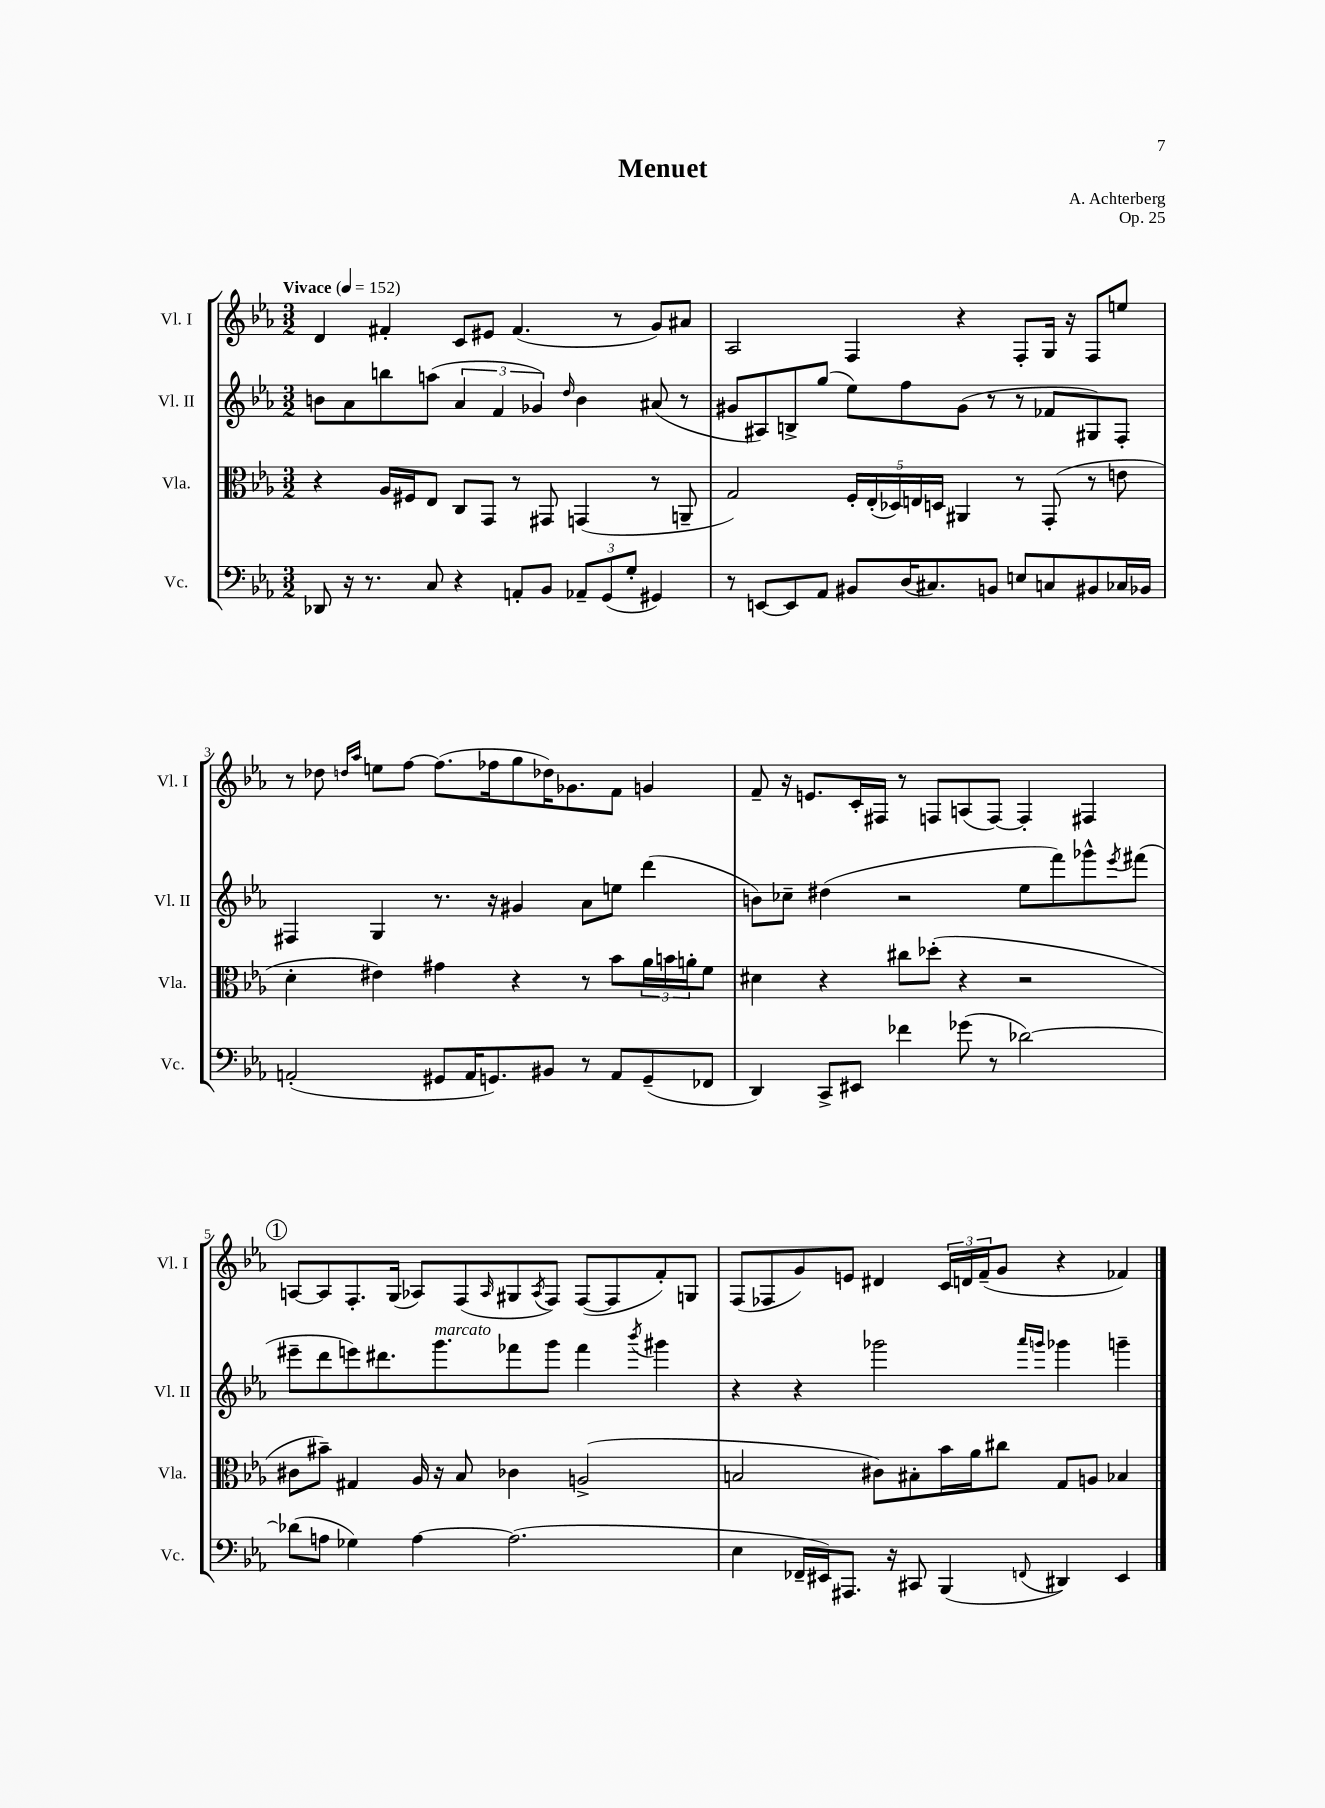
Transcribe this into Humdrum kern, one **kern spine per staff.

**kern	**kern	**kern	**kern
*staff4	*staff3	*staff2	*staff1
*clefF4	*clefC3	*clefG2	*clefG2
*k[b-e-a-]	*k[b-e-a-]	*k[b-e-a-]	*k[b-e-a-]
*M3/2	*M3/2	*M3/2	*M3/2
*MM152	*MM152	*MM152	*MM152
8DD-	4r	8b	4d
16r	.	8a-	.
8.r	.	.	.
.	16A-	8bb	4f#'
.	16F#	.	.
8C	8E-	(8aa	.
4r	8C	6a-	8c
.	8GG	.	8e#
.	.	6f	.
8AA'	8r	.	(4.f#
.	.	6g-)	.
8BB-	8GG#	.	.
.	.	16qqdd	.
12AA-~	(4GG	4b	.
(12GG	.	.	.
.	.	.	8r
12G'	.	.	.
4GG#)	8r	(8a#	8g)
.	8AA~	8r	8a#
=	=	=	=
8r	2G)	8g#	2A-
[8EE	.	8A#)	.
8EE]	.	8B^	.
8AA-	.	(8gg	.
8BB#	20F'	8ee-)	4F
.	(20E-'	.	.
.	20D-)	.	.
(16D	.	8ff	.
.	20E	.	.
8.C#)	.	.	.
.	20D	.	.
.	4AA#	(8g#	4r
8BB	.	8r	.
8E	8r	8r	8F'
8C	(8GG'	8f-	16G
.	.	.	16r
8BB#	8r	8G#)	8F
16C-	8e	8F'	8ee
16BB-	.	.	.
=	=	=	=
(2AA'	4d'	4F#	8r
.	.	.	8dd-
.	.	.	16qqdd
.	.	.	16qqaa-
.	4e#)	4G	8ee
.	.	.	[8ff
8GG#	4g#	8.r	(8.ff]
16AA	.	.	.
8.GG)	.	16r	16ff-
.	4r	4g#	8gg
8BB#	.	.	16dd-)
.	.	.	8.g-
8r	8r	8a-	.
8AA	8b-	8ee	8f
(8GG~	24a-	(4ddd	4g
.	24b	.	.
.	24a'	.	.
8FF-	8f	.	.
=	=	=	=
4DD)	4d#	8b)	8f~
.	.	8cc-~	16r
.	.	.	8.e
8CC^	4r	(4dd#	.
8EE#	.	.	16c'
.	.	.	16F#
4f-	8cc#	2r	8r
.	(8dd-'	.	8F
(8g-	4r	.	(8A
8r	.	.	[8F)
[2d-)	2r	8ee-	4F']
.	.	8fff)	.
.	.	8ggg-^^	4F#
.	.	8qeee-	.
.	.	(8fff#	.
=	=	=	=
(8d-]	8c#	8eee#~	[8A
8A	8b#~)	8ddd	8A]
4G-)	4G#	8eee)	8.F'
.	.	8.ddd#	.
.	.	.	(16G
[4A	16A-	.	8A-)
.	16r	8.ggg	.
.	8B-	.	(8F
.	.	.	16qqA-
(2.A]	4c-	8fff-	8G#
.	.	.	8qA-
.	.	8ggg	8F)
.	(2A^	4fff-	([8F
.	.	.	8F]
.	.	8qbbb-	.
.	.	4ggg#	8f')
.	.	.	8G
=	=	=	=
4E-	2B	4r	(8F
.	.	.	8F-
16FF-~	.	4r	8g)
16EE#)	.	.	.
8.AAA#	.	.	8e
.	8c#)	2ggg-	4d#
16r	.	.	.
8CC#	8B#'	.	.
(4BBB-	16b-	.	24c
.	.	.	24d
.	16a-	.	.
.	.	.	(24f~
.	8cc#	.	8g
.	.	16qqaaa-	.
8qqFF	.	16qqggg	.
4DD#)	8G	4ggg-	4r
.	8A	.	.
4EE#	4B-	4ggg~	4f-)
==	==	==	==
*-	*-	*-	*-
